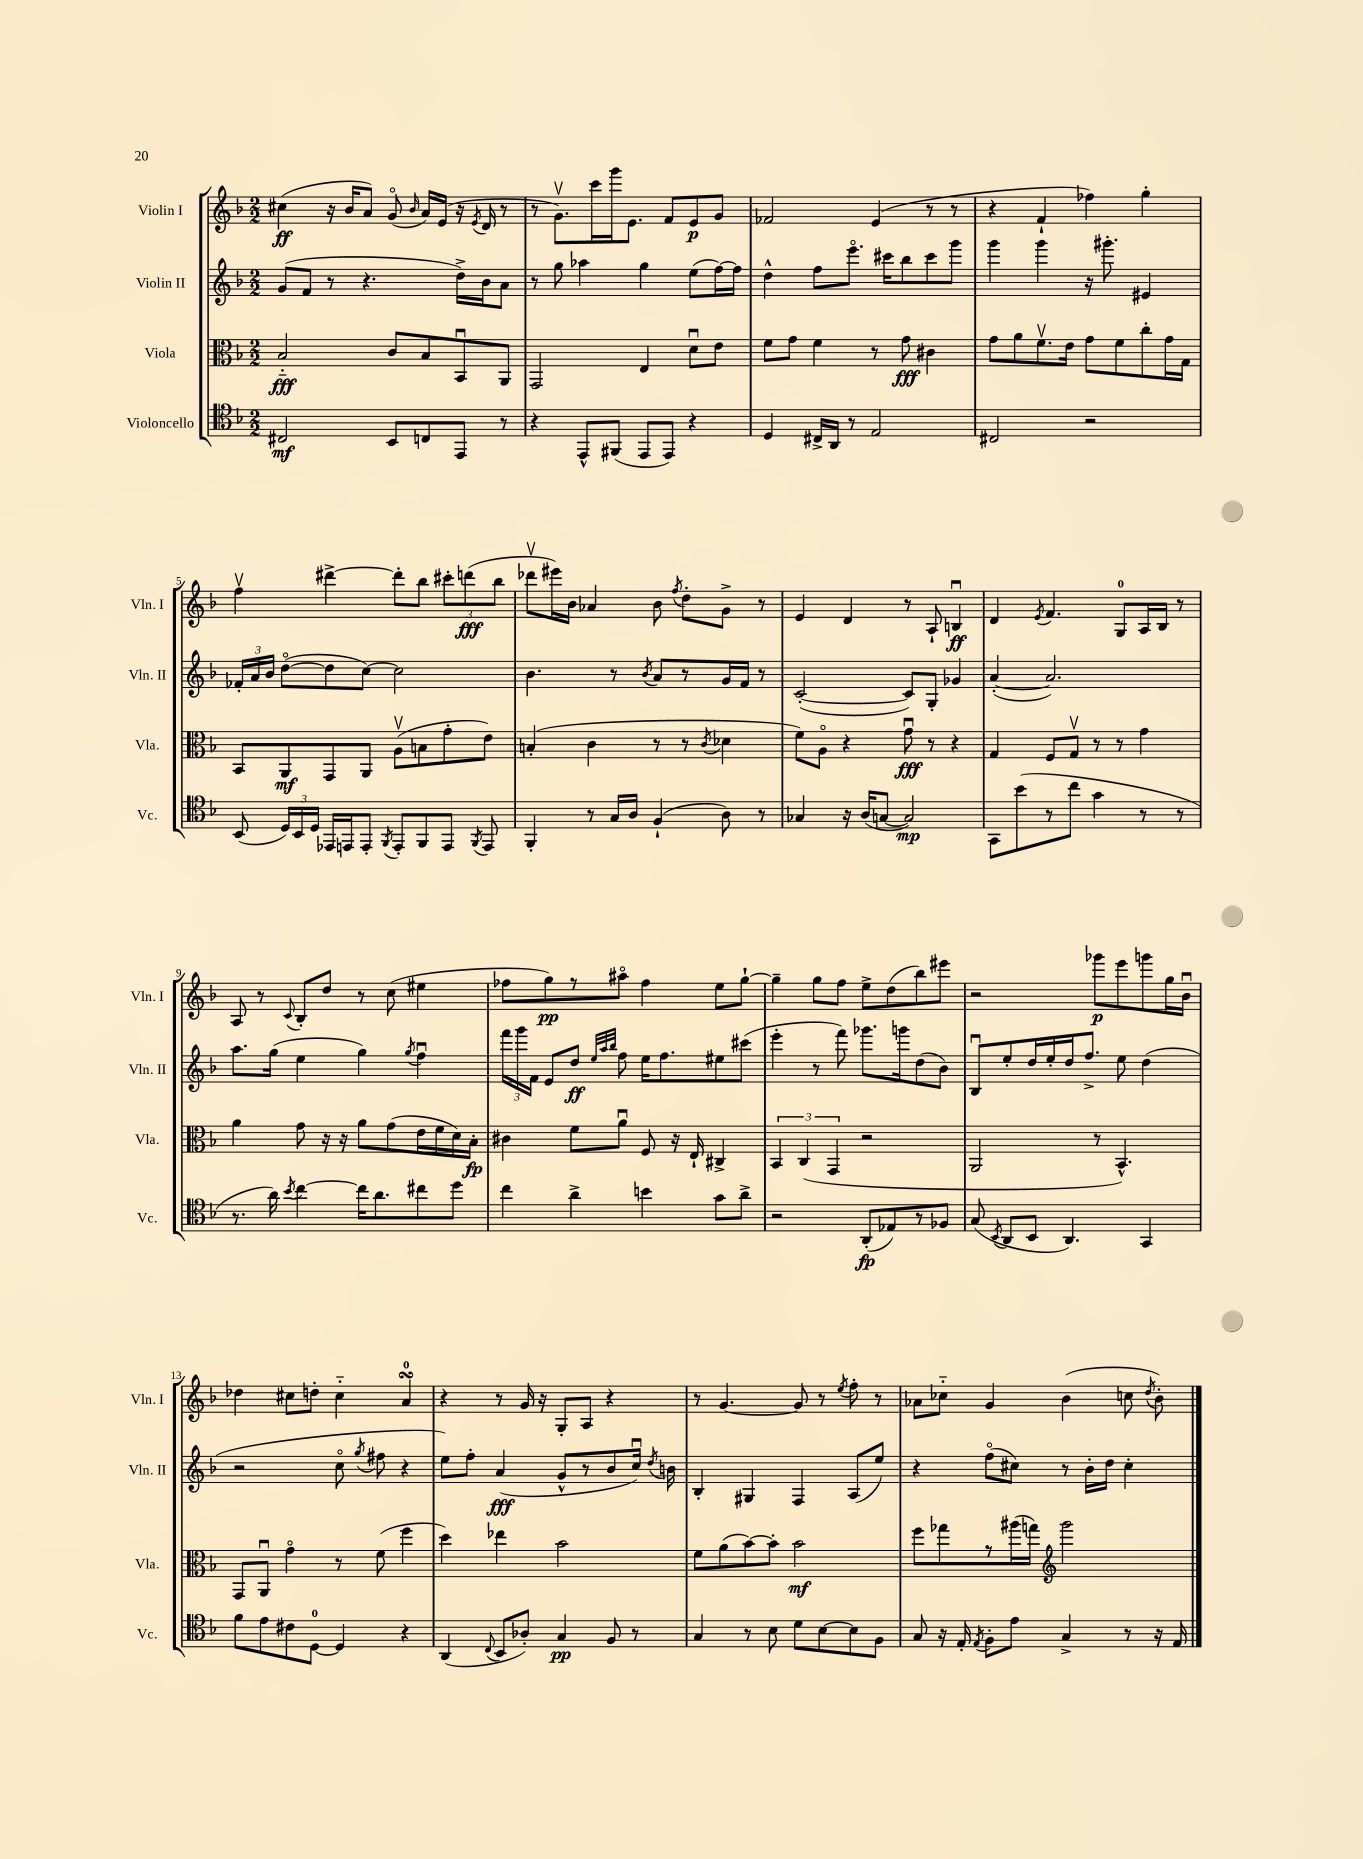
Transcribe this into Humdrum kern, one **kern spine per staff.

**kern	**kern	**kern	**kern
*staff4	*staff3	*staff2	*staff1
*clefC4	*clefC3	*clefG2	*clefG2
*k[b-]	*k[b-]	*k[b-]	*k[b-]
*M2/2	*M2/2	*M2/2	*M2/2
2C#/	2B-'~/	(8g/L	(4cc#\
.	.	8f/J	.
.	.	8r	16r
.	.	.	16b-/LK
.	.	4.r	8a/J)
8BB-/L	8c/L	.	(8go/
.	.	.	16qqb-/
8C/	8B-/	.	16a/LL)
.	.	.	(16e/JJ
8EE/J	8BB-u/	16dd^\LL)	16r
.	.	.	8qe/
.	.	16b-\J	16d/
8r	8AA/J	8a\J	8r
=	=	=	=
4r	2GG/	8r	8r
.	.	8gg\	8.gv\L)
8EE^^/L	.	4aa-\	.
.	.	.	16ccc\L
(8FF#/J	.	.	16ggg\J
.	.	.	8.e\J
8EE/L	4E/	4gg\	.
8EE/J)	.	.	8f/L
4r	8du\L	(8ee\L	8e/
.	8e\J	[16ff\L)	8g/J
.	.	16ff\]JJ	.
=	=	=	=
4D/	8f\L	4dd^^\	2f-/
.	8g\J	.	.
16C#^/LL	4f\	8ff\L	.
16AA/JJ	.	.	.
8r	.	8.eeeo\J	.
2E/	8r	.	(4e/
.	.	16ccc#\LK	.
.	8g\	8bb-\	.
.	4c#\	8ccc#\	8r
.	.	8ggg\J	8r
=	=	=	=
2C#/	8g\L	4ggg\	4r
.	8a\	.	.
.	8.fv\	4ggg\	4f`/
.	16e\Jk	.	.
2r	8g\L	16r	4ff-\)
.	.	8.ggg#'\	.
.	8f\	.	.
.	8cc'\	4e#/	4gg'\
.	16g\L	.	.
.	16G\JJ	.	.
=	=	=	=
(8BB-/	8BB-/L	24f-'/LL	4ffv\
.	.	24a/	.
.	.	24b-/JJ	.
24D/LL)	8AA/	([8ddo\L	.
24BB-/	.	.	.
24D/JJ	.	.	.
16EE-/LL	8GG/	8dd\]	[4ddd#^\
16EE/J	.	.	.
8EE'/J	8AA/J	[8cc\J)	.
8qFF/	.	.	.
8EE'/L	(8Av\L	2cc\]	8ddd#'\]L
8FF/	8B\	.	8bb-\J
8EE/J	8g'\	.	12ccc#'\L
.	.	.	(12ddd\
8qFF/	.	.	.
8EE/	8e\J)	.	.
.	.	.	12bb-\J
=	=	=	=
4FF'/	(4B'/	4.b-\	8ddd-v\L
.	.	.	16eee#\L)
.	.	.	16b-\JJ
8r	4c\	.	4a-/
16G/LL	.	8r	.
16A/JJ	.	.	.
.	.	8qb-/	.
(4F`/	8r	8a/L	8b-\
.	.	.	8qff/
.	8r	8r	8dd'\L
.	8qc/	.	.
8A\)	4d-\	16g/L	8g^\J
.	.	16f/JJ	.
8r	.	8r	8r
=	=	=	=
4G-/	8f\L)	([2c'/	4e/
.	8Ao\J	.	.
16r	4r	.	4d/
(16A/LK	.	.	.
[8G/J	.	.	.
2G/])	8gu\	8c/]L)	8r
.	8r	8G'/J	8A`/
.	4r	4g-/	4Bu/
=	=	=	=
8GG\L	4G/	([4a'/	4d/
(8b-\	.	.	.
.	.	.	8qe/
8r	8F/L	2.a/])	4.f/
8cc\J	8Gv/J	.	.
4g\	8r	.	.
.	8r	.	8G/L
8r	4g\	.	16A/L
.	.	.	16B-/JJ
8r	.	.	8r
=	=	=	=
8.r	4a\	8.aa\L	8A/
.	.	.	8r
16a\)	.	(16gg\Jk	.
8qb-/	.	.	8qqc/
[4cc\	8g\	4ee\	8B-'/L
.	16r	.	8dd/J
.	16r	.	.
16cc\]LK	8a\L	4gg\)	8r
8.a\	.	.	.
.	(8g\	.	(8cc\
.	.	8qgg/	.
8cc#\	16e\L	4ffu\	4ee#\
.	16f\	.	.
8dd\J	16d\)	.	.
.	16B-'\JJ	.	.
=	=	=	=
4cc\	4c#\	24fff\LL	8ff-\L
.	.	24ggg\	.
.	.	24f\JJ	.
.	.	8e/L	8gg\)
4a^\	8f\L	8dd/J	8r
.	.	32qqee/LLL	.
.	.	32qqaa/	.
.	.	32qqbb-/JJJ	.
.	8au\J	8ff\	8aa#o\J
4b\	8F/	16ee\LK	4ff-\
.	.	8.ff\	.
.	16r	.	.
.	16E`/	.	.
8g\L	4C#^/	8ee#\	8ee\L
8a^\J	.	(8ccc#\J	[8gg`\J
=	=	=	=
2r	6BB-/	4eee'\	4gg~\]
.	(6C/	.	.
.	.	8r	8gg\L
.	6GG/	.	.
.	.	8fff\)	8ff\J
(8AA'/L	2r	8.ggg-\L	8ee^\L
8E-/)	.	.	(8dd\
.	.	16ggg\k	.
8r	.	(8dd\	8bb-\)
8F-/J	.	8b-\J)	8eee#\J
=	=	=	=
(8G/	2AA/	8B-u/L	2r
8qBB-/	.	.	.
8AA/L	.	8ee'/	.
8BB-/J	.	16dd/L	.
.	.	16ee'/	.
4.AA/)	.	16dd/J	.
.	.	8.ff^/J	.
.	8r	.	8ggg-\L
.	4.BB-^^/)	8ee\	8eee\
4GG/	.	(4dd\	8ggg\
.	.	.	16gg\L
.	.	.	16b-u\JJ
=	=	=	=
8f\L	8GG/L	2r	4dd-\
8e\	8AAu/J	.	.
8c#\	4go\	.	8cc#\L
[8D\J	.	.	8dd'\J
4D/]	8r	8cco\	4cc#'~\
.	.	8qgg/	.
.	(8f\	8ff#\	.
4r	4ff\	4r	4a/
=	=	=	=
(4AA/	4dd\)	8ee\L)	4r
.	.	8ff'\J	.
8qqC/	.	.	.
8BB-/L	4ee-\	(4a/	8r
8A-'/J)	.	.	16g/
.	.	.	16r
4G/	2b-\	8g^^/L	8G'/L
.	.	8r	8A/J
8F/	.	8b-/	4r
8r	.	16ccu/Jk)	.
.	.	8qdd/	.
.	.	16b\	.
=	=	=	=
4G/	8f\L	4B-'/	8r
.	(8a\	.	[4.g/
8r	[8b-\)	4G#/	.
8B-\	8b-'\]J	.	.
8d\L	2b-\	4F/	8g/]
[8B-\	.	.	8r
.	.	.	8qee/
8B-\]	.	(8A/L	8ff'\
8F\J	.	8ee/J)	8r
=	=	=	=
8G/	8ff\L	4r	8a-\L
16r	8gg-\	.	8cc-'~\J
16E'/	.	.	.
8qE/	.	.	.
8F'\L	8r	(8ffo\L	4g/
8e\J	(16aa#\L	8cc#\J)	.
.	16gg\JJ)	.	.
*	*clefG2	*	*
4G^/	2ggg\	8r	(4b-\
.	.	16b-'\LL	.
.	.	16dd\JJ	.
8r	.	4cc#'\	8cc\
.	.	.	8qdd/
16r	.	.	8b-'\)
16E/	.	.	.
==	==	==	==
*-	*-	*-	*-
